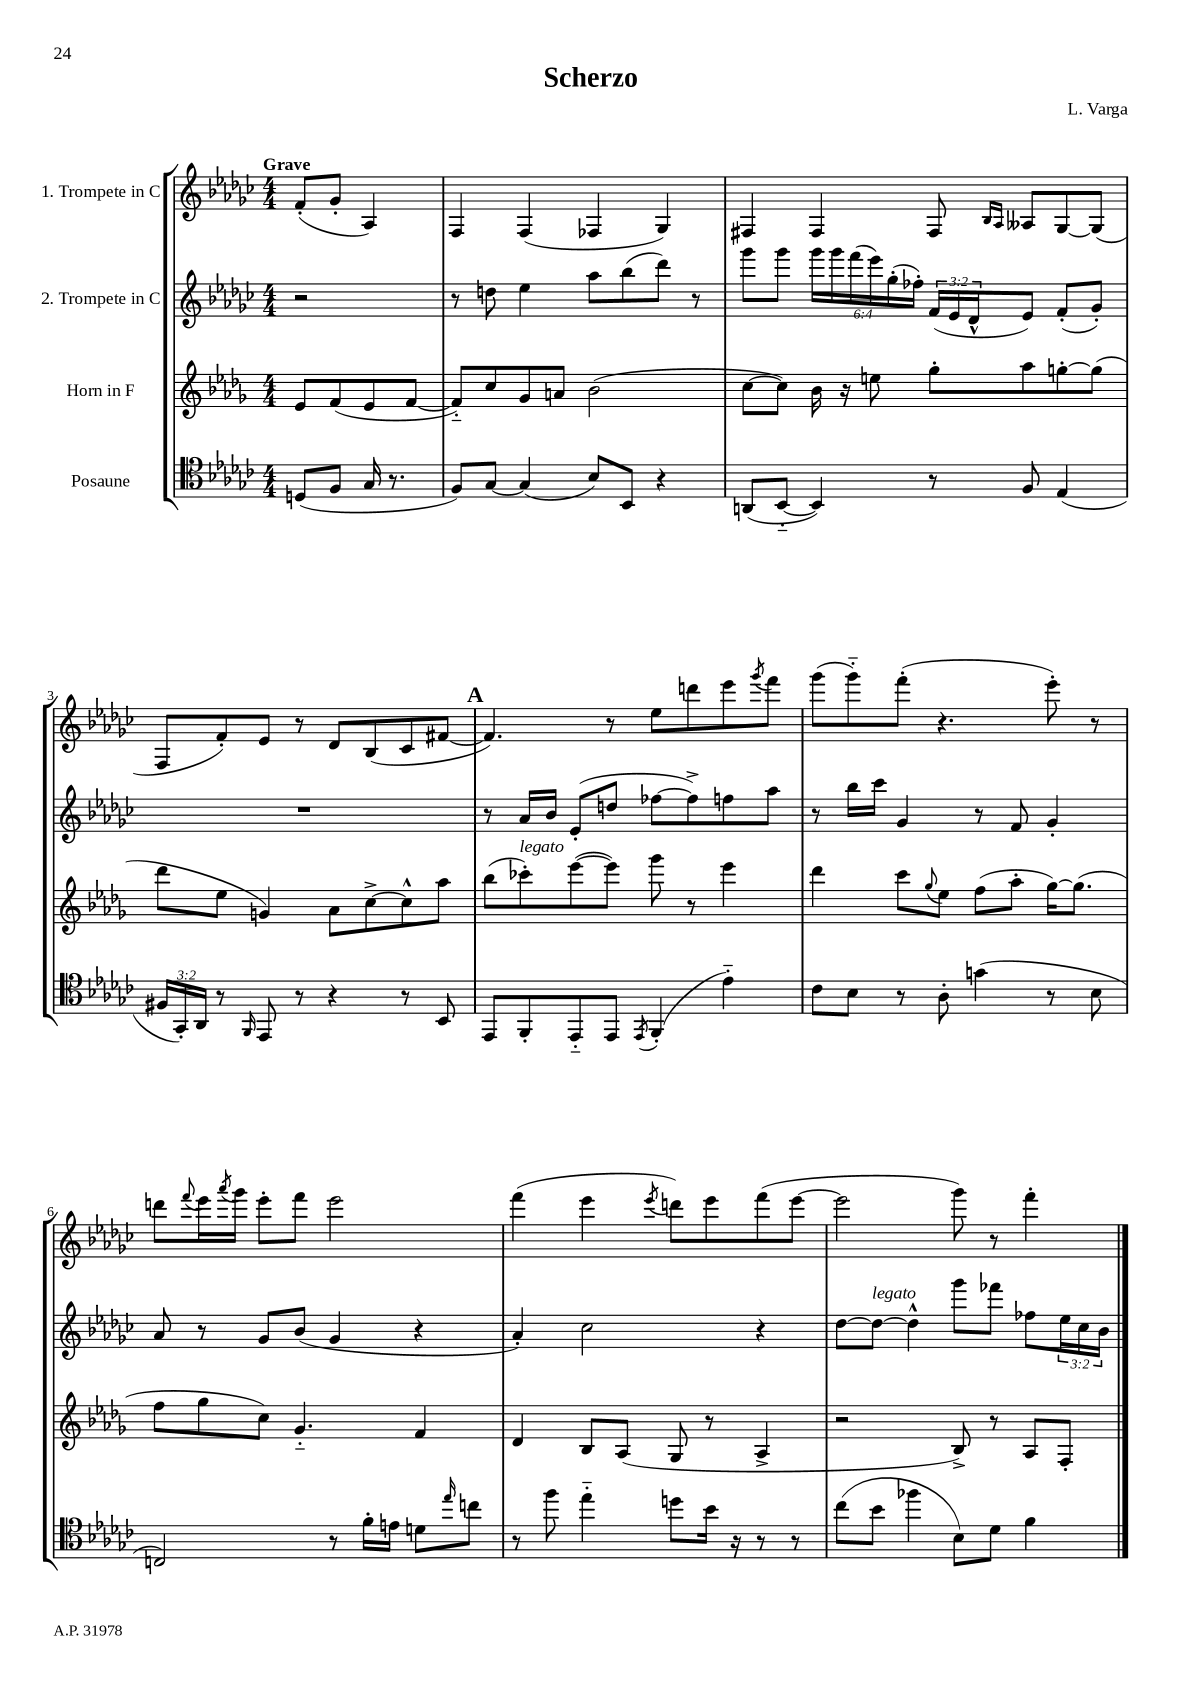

**kern	**kern	**kern	**kern
*part4	*part3	*part2	*part1
*staff4	*staff3	*staff2	*staff1
*I"Posaune	*I"Horn in F	*I"2. Trompete in C	*I"1. Trompete in C
*clefC4	*clefG2	*clefG2	*clefG2
*k[b-e-a-d-g-c-]	*k[b-e-a-d-g-]	*k[b-e-a-d-g-c-]	*k[b-e-a-d-g-c-]
*M4/4	*M4/4	*M4/4	*M4/4
=	=	=	=
!	!	!	!LO:TX:a:B:t=Grave
(8Dn/L	8e-/L	2r	(8f'/L
8F/J	(8f/	.	8g-'/J
16G-/	8e-/	.	4A-/)
8.r	.	.	.
.	[8f/J	.	.
=1	=1	=1	=1
8F/L)	8f/L])	8r	4F/
[8G-/J	8cc/	8ddn\	.
(4G-/]	8g-/	4ee-\	(4F/
.	8an/J	.	.
8B-/L)	(2b-\	8aa-\L	4F-X/
8BB-/J	.	(8bb-\	.
4r	.	8ddd-\J)	4G-/)
.	.	8r	.
=2	=2	=2	=2
(8AAn/L	[8cc\L	8ggg-\L	4F#X/
[8BB-/J	8cc\J])	8ggg-\J	.
4BB-/])	16b-\	24ggg-\LL	4F#/
.	.	24ggg-\	.
.	16r	.	.
.	.	(24fff\	.
.	8een\	24eee-\)	.
.	.	(24gg-'\	.
.	.	24ff-X'\JJ)	.
8r	8gg-'\L	(24f/LL	8F#/
.	.	24e-/	.
.	.	24d-^^/J	.
.	.	.	16qqB-/LL
.	.	.	16qqA-/JJ
8F/	8aa-\	8e-/J)	8A--X/L
(4E-/	[8ggn'\	(8f'/L	[8G-/
.	(8gg\J]	8g-'/J)	(8G-/J]
!!LO:LB:g=z
=3	=3	=3	=3
24F#X/LL	8ddd-\L	1r	8F/L
24GG-'/)	.	.	.
24AA-/JJ	.	.	.
8r	8ee-\J	.	8f'/)
16qqFF/	.	.	.
8EE-/	4gn/)	.	8e-/J
8r	.	.	8r
4r	8a-\L	.	8d-/L
.	[8cc^\	.	(8B-/
8r	8cc^^\]	.	8c-/
8BB-/	8aa-\J	.	[8f#X/J
!!LO:REH:place=s1:t=A
=4	=4	=4	=4
8EE-/L	(8bb-\L	8r	4.f#/])
!	!LO:TX:a:i:t=legato	!	!
8FF'/	8ccc-X'\)	16a-/LL	.
.	.	16b-/JJ	.
8EE-/	([8eee-\	(8e-'/L	.
8EE-/J	8eee-\J])	8ddn/J	8r
8qEE-/	.	.	.
(4FF'/	8ggg-\	[8ff-X\L	8ee-\L
.	8r	8ff-^\])	8dddn\
4e-\)	4eee-\	8ffn\	8eee-\
.	.	.	8qggg-/
.	.	8aa-\J	8fff\J
=5	=5	=5	=5
8c-\L	4ddd-\	8r	(8ggg-\L
8B-\J	.	16bb-\LL	8ggg-\)
.	.	16ccc-\JJ	.
8r	8ccc\L	4g-/	(8fff'\J
.	8qqgg-/	.	.
8A-'\	8ee-\J	.	4.r
(4gn\	(8ff\L	8r	.
.	8aa-'\J	8f/	.
8r	[16gg-\KL)	4g-'/	8eee-'\)
.	(8.gg-\J]	.	.
8B-\	.	.	8r
!!LO:LB:g=z
=6	=6	=6	=6
2Cn/)	8ff\L	8a-/	8dddn\L
.	.	.	8qqfff/
.	8gg-\	8r	16eee-\L
.	.	.	8qaaa-/
.	.	.	16ggg-\JJ
.	8cc\J)	8g-/L	8eee-'\L
.	4.g-/	(8b-/J	8fff\J
8r	.	4g-/	2eee-\
16f'\LL	.	.	.
16en\JJ	.	.	.
8dn\L	4f/	4r	.
16qqee-/	.	.	.
8ccn\J	.	.	.
=7	=7	=7	=7
8r	4d-/	4a-'/)	(4fff\
8ff\	.	.	.
4ee-\	8B-/L	2cc-\	4eee-\
.	(8A-/J	.	.
.	.	.	8qeee-/
8ddn\L	8G-/	.	8dddn\L)
16b-\Jk	8r	.	8eee-\
16r	.	.	.
8r	4A-^/	4r	(8fff\
8r	.	.	[8eee-\J
=8	=8	=8	=8
(8cc-\L	2r	[8dd-\L	2eee-\]
!	!	!LO:TX:a:i:t=legato	!
8b-\J	.	8dd-\J_	.
4ff-X\	.	4dd-^^\]	.
8B-\L)	8B-^/)	8ggg-\L	8ggg-\)
8d-\J	8r	8fff-X\J	8r
4f\	8A-/L	8ff-X\L	4fff'\
.	8F'/J	24ee-\L	.
.	.	24cc-\	.
.	.	24b-\JJ	.
==	==	==	==
*-	*-	*-	*-
